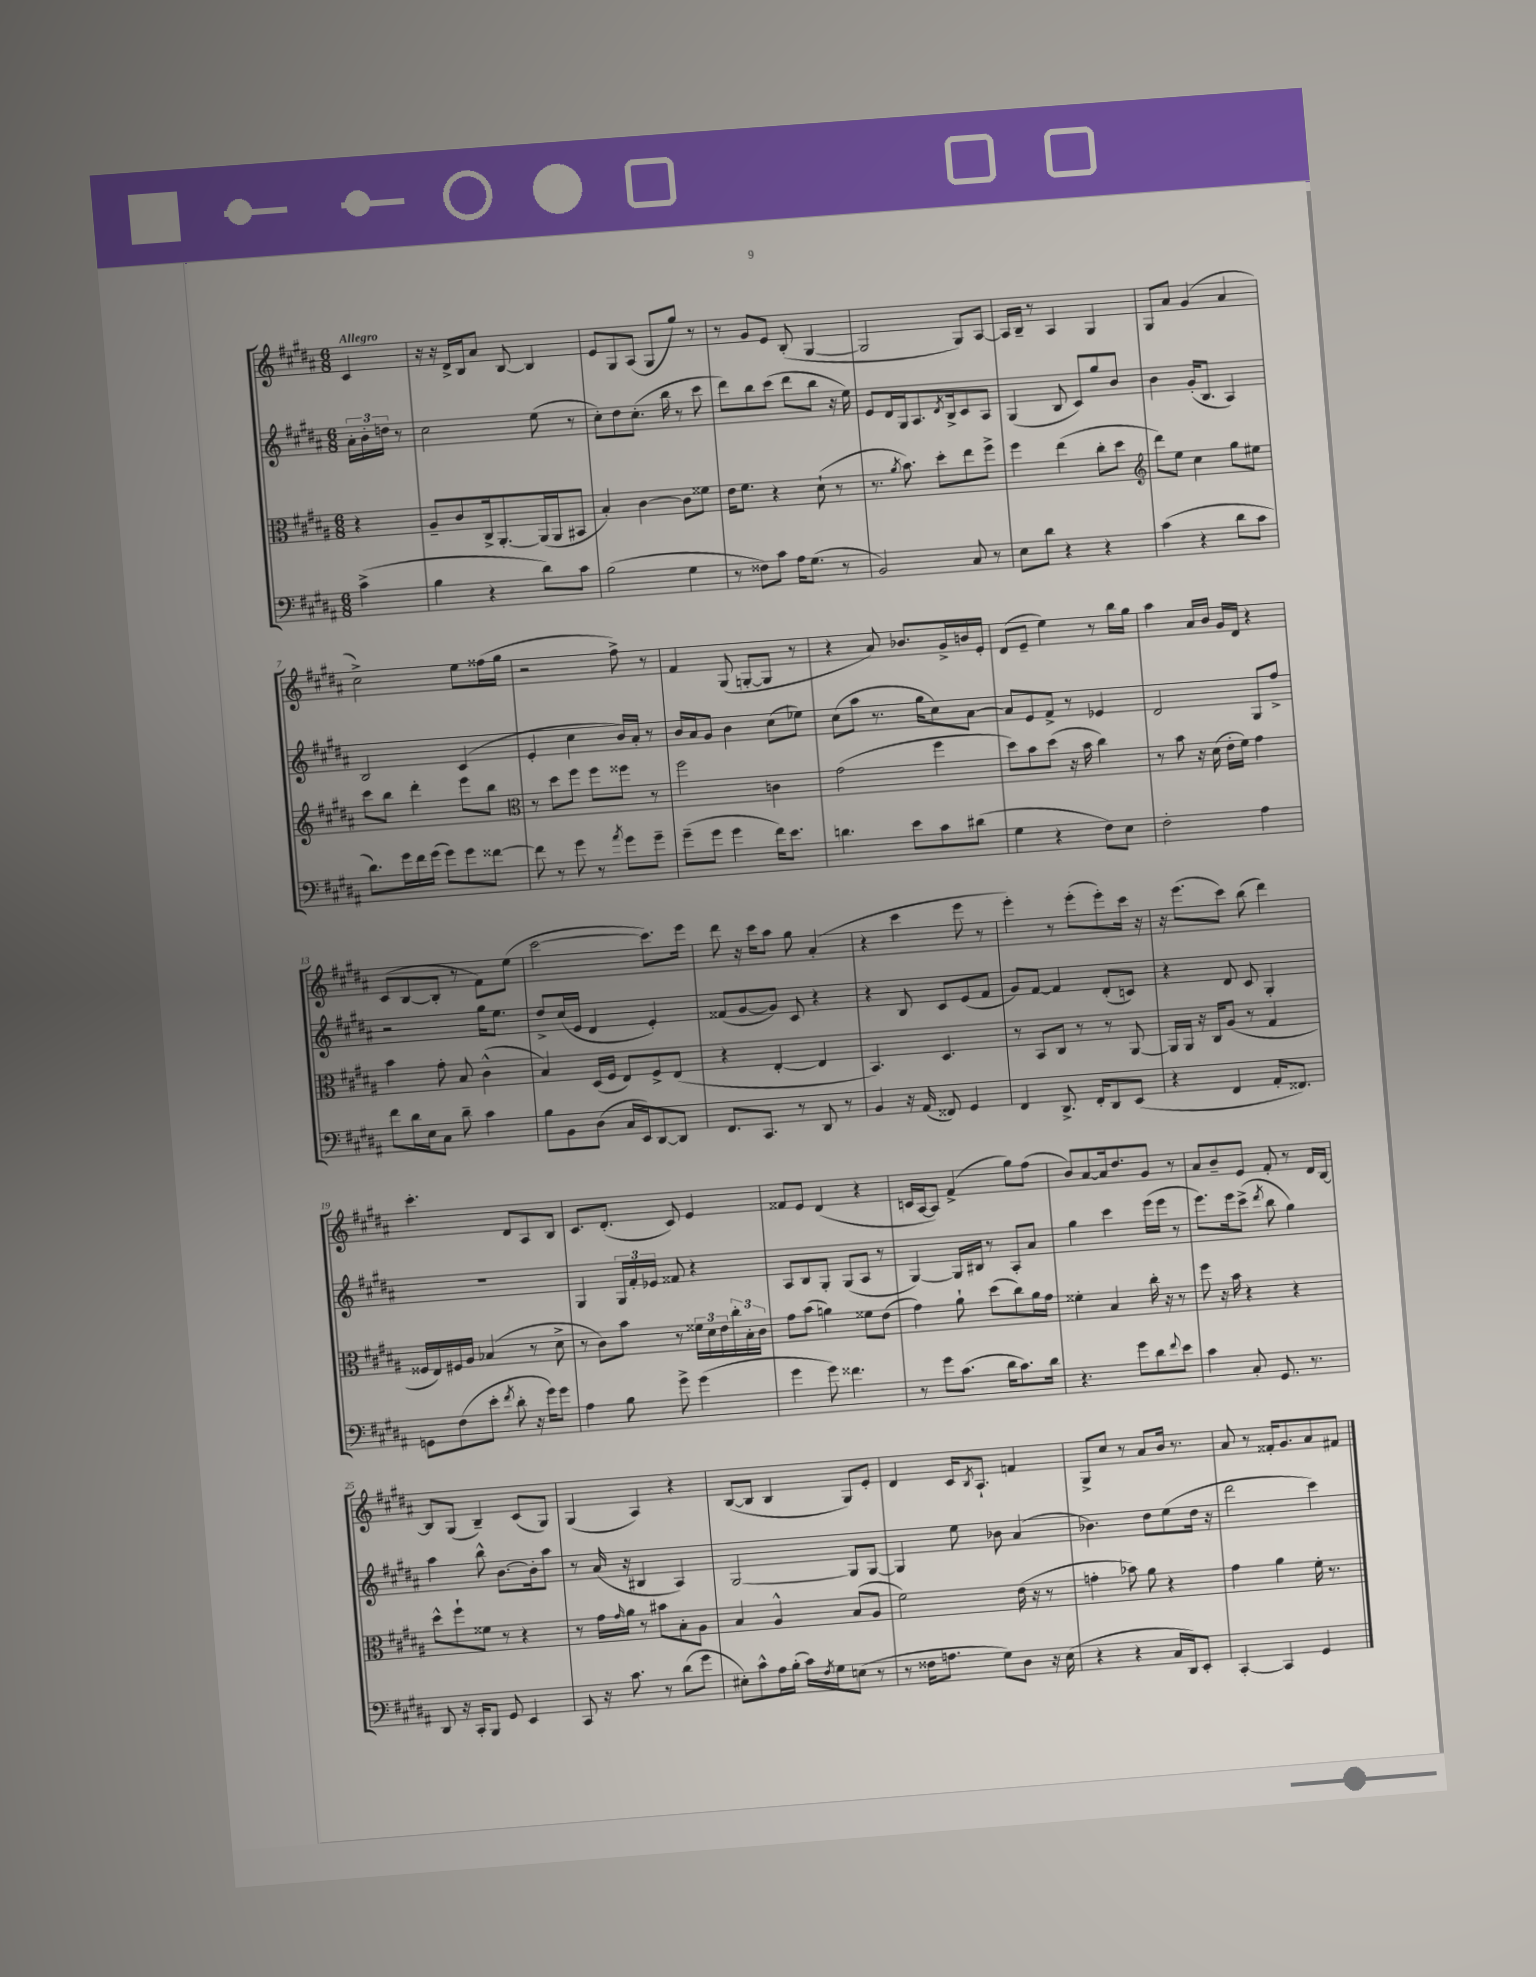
<<
\new StaffGroup <<
\new Staff = "s0" {
    \clef treble \key b \major \numericTimeSignature \time 6/8 \partial 4 \tempo "Allegro"
    cis'4 |
    r16 r16 dis'16-> b16 ais'8 b8~ b4 |
    e'8 gis8 ais8( gis8 gis''8) r8 |
    r8 gis'8 e'8 b8-.( gis4~ |
    gis2 gis8) ais8~ |
    ais16 b16-- r8 ais4 gis4 |
    gis8 ais'8 gis'4( ais'4 |
    cis''2->) e''8 fisis''16( gis''16 |
    r2 fis''8->) r8 |
    fis'4 gis8( g8~-. g8 r8 |
    r4 ais'8) bes'8. gis'16-> b'16 e'16-. |
    dis'8( e'8-- e''4) r8 b''16 gis''16 |
    ais''4 ais'16 b'16 gis'16 dis'16 r4 |
    cis'8( b8~ b8-. r8 fis'8) e''8( |
    cis'''2~ cis'''8.) e'''16 |
    dis'''8 r16 cis'''16 ais''8 gis''8 ais'4-.( |
    r4 cis'''4 e'''8 r8 |
    e'''4-.) r8 e'''8-.( e'''8-.) cis'''16 r16 |
    r16 e'''8.( cis'''8) b''8( dis'''4) |
    cis'''4.-. dis'8 ais8 b8 |
    cis'8. dis'8.-.( cis'8) e'4 |
    fisis'8 e'8 dis'4( r4 |
    c'16 ais16~ ais8) fis'4->( gis''8) fis''8( |
    b'8) ais'8~ ais'16 dis''8. gis'8 r8 |
    ais'8 b'8-- e'8 fis'8-. r8 dis'16 b16~ |
    b8 gis8( b4--) cis'8( gis8) |
    gis4( ais4) r4 |
    b8~( b8 b4 gis8) e'8-. |
    dis'4 cis'16 \acciaccatura { b8 } ais8.-! f'4 |
    gis8-> cis''8 r8 ais'8 b'16 r8. |
    ais'8 r8 fisis'16-. gis'8. ais'8 fis'8 \bar "|." |
}
\new Staff = "s1" {
    \clef treble \key b \major \numericTimeSignature \time 6/8 \partial 4
    \tuplet 3/2 { ais'16-. b'16-. d''16 } r8 |
    cis''2 e''8( r8 |
    cis''8-.) dis''8 cis''8.-.( b''16 r8 cis'''8 |
    dis'''8) b''8 cis'''8( dis'''8 b''8 r16 e''16) |
    e'8 dis'16 gis16 ais8. \acciaccatura { dis'8 } b16-> cis'8 ais8 |
    gis4( b8 cis'8) gis''8 b'8 |
    b'4 gis'16-.( b8. ais4) |
    b2 cis'4( |
    e'4-. cis''4 b'16) ais'16-. r8 |
    b'16 ais'16 gis'8 b'4 cis''8( ees''8) |
    cis''8( ais''8 r8. gis''16 cis''8) ais'8~ |
    ais'8 e'8 fis'8-> r8 ees'4 |
    dis'2 gis8 fis''8-> |
    r2 gis''16 e''8. |
    dis''8-> cis''16( e'16 dis'4 e'4-.) |
    fisis'8( gis'8~ gis'8) cis'8 r4 |
    r4 b8 cis'8 e'8( fis'8 |
    gis'8) fis'8~ fis'4 dis'8-.( c'8) |
    r4 dis'8 cis'8 gis4-. |
    R2. |
    gis4 \tuplet 3/2 { gis16 fis'16-. ees'16 } fisis'8 r4 |
    ais8 b8 gis8-. gis8( ais8 r8 |
    gis4~) gis16 bis16 r8 ais8-. ais'8 |
    gis''4 cis'''4 e'''16( e'''16 r8 |
    e'''8.) e'''16 cis'''8->( \acciaccatura { dis'''8 } b''8 gis''4) |
    ais''4 b''8-^ b'8.~ b'16-. ais''8 |
    r8 ais'16( r16 bis4 ais4) |
    gis2~ gis8 gis8~ |
    gis4 e''8 bes'8 ais'4( |
    bes'4.) dis''8 e''8( dis''16 r16 |
    dis'''2 cis'''4) \bar "|." |
}
\new Staff = "s2" {
    \clef alto \key b \major \numericTimeSignature \time 6/8 \partial 4
    r4 |
    ais8-- cis'8 cis16-> ais,8.~-. ais,16( ais,16 bis,8 |
    b4-.) cis'4~ cis'8 fisis'8 |
    e'16 fis'8. r4 dis'8-!( r8 |
    r8. \acciaccatura { ais'8 } b'8.) dis''8-. e''8 fis''8-> |
    fis''4 e''4( cis''8-. dis''8 |
    \clef treble dis'''8) e''8 cis''4 gis''8 eis''8 |
    cis'''8 b''8 dis'''4-. e'''8 b''8 |
    \clef alto r8 dis''8 fis''8 fis''8 fisis''8 r8 |
    fis''2 c'4 |
    gis'2( fis''4 |
    dis''8) b'8 dis''8( r16 b'16 cis''4) |
    r8 b'8 r16 dis'16( e'16-. fis'16) gis'4 |
    b'4 gis'8-. b8 cis'4-^( |
    b4) dis16( fis16 e8) fis8-> e8( |
    r4 e4~-. e4 |
    b,4.) dis4. |
    r8 b,8 cis8 r8 r8 ais,8~ |
    ais,16 ais,16 r16 cis16 ais8( r8 gis4 |
    fisis16 e16) fis16 ais16 bes4( r8 dis'8-> |
    r8 cis'8) b'8 r8 \tuplet 3/2 { fisis'16 dis'16 e'16 } \tuplet 3/2 { cis''16-. b16-. cis'16 } |
    gis'8 b'8( a'4) fisis'8 e'8( |
    gis'4) ais'8-! dis''8( cis''8) ais'16 gis'16 |
    fisis'4-. b4 cis''16-. r16 r8 |
    fis''8 r16 b'16 r4 r4 |
    dis''8-^ fis''8-! fisis'8 r8 r4 |
    r8 gis'16 \grace { gis'16 } ais'16 r8 bis'8 b8-. ais8 |
    b4 ais4-^ b8( ais8 |
    fis'2) e'16( r16 r8 |
    g'4-. bes'8) ais'8 r4 |
    gis'4 ais'4 fis'16-. r8. \bar "|." |
}
\new Staff = "s3" {
    \clef bass \key b \major \numericTimeSignature \time 6/8 \partial 4
    cis'4->( |
    b4 r4 dis'8) cis'8 |
    b2( gis4 |
    r8 fisis8) cis'8 ais16 gis8.( r8 |
    b,2) cis8 r8 |
    e8 dis'8 r4 r4 |
    cis'4( r4 dis'8 cis'8 |
    dis'8.) gis'16 fis'16 gis'16( gis'8) gis'8 fisis'8~ |
    fisis'8 r8 gis'8 r8 \acciaccatura { ais'8 } gis'8 gis'8-- |
    gis'8--( gis'8 gis'4 fis'16) e'8. |
    d'4. e'8 cis'8 dis'8( |
    gis4 r4 fis8) e8 |
    fis2-. ais4 |
    fis'8 dis'16 e16 cis8 dis'8-- cis'4 |
    b8 b,8 dis8( cis16 e,16) dis,8~ dis,8 |
    fis,8. cis,8. r8 dis,8 r8 |
    b,4 r16 ais,16( fisis,8) gis,4 |
    fis,4 dis,8.-> fis,16-. dis,8 e,8( |
    r4 fis,4 ais,16-. fisis,8.) |
    g,8 fis8( e'8-. \acciaccatura { fis'8 } dis'8-. r16 gis'16) gis'8 |
    ais4 b8 gis'8-> gis'4( |
    gis'4 gis'8) fisis'4. |
    r8 gis'8 cis'8.( dis'16 cis'8.) dis'16 |
    r4. gis'8 dis'8 \appoggiatura { fis'8 } e'8 |
    cis'4 cis8-. gis,8. r8. |
    dis,8 r16 cis,16-. b,,8 gis,8 e,4 |
    cis,8 r16 cis'8. r8 dis'8( gis'8 |
    eis8-.) cis'8-^ ais16 b16-.( cis'16) \acciaccatura { fis8 } gis16 e8( r8 |
    r8 fisis16 a8. gis8) dis8 r16 e16( |
    r4 r4 cis16 dis,16) e,8-. |
    cis,4~-. cis,4 gis,4 \bar "|." |
}
>>
>>
